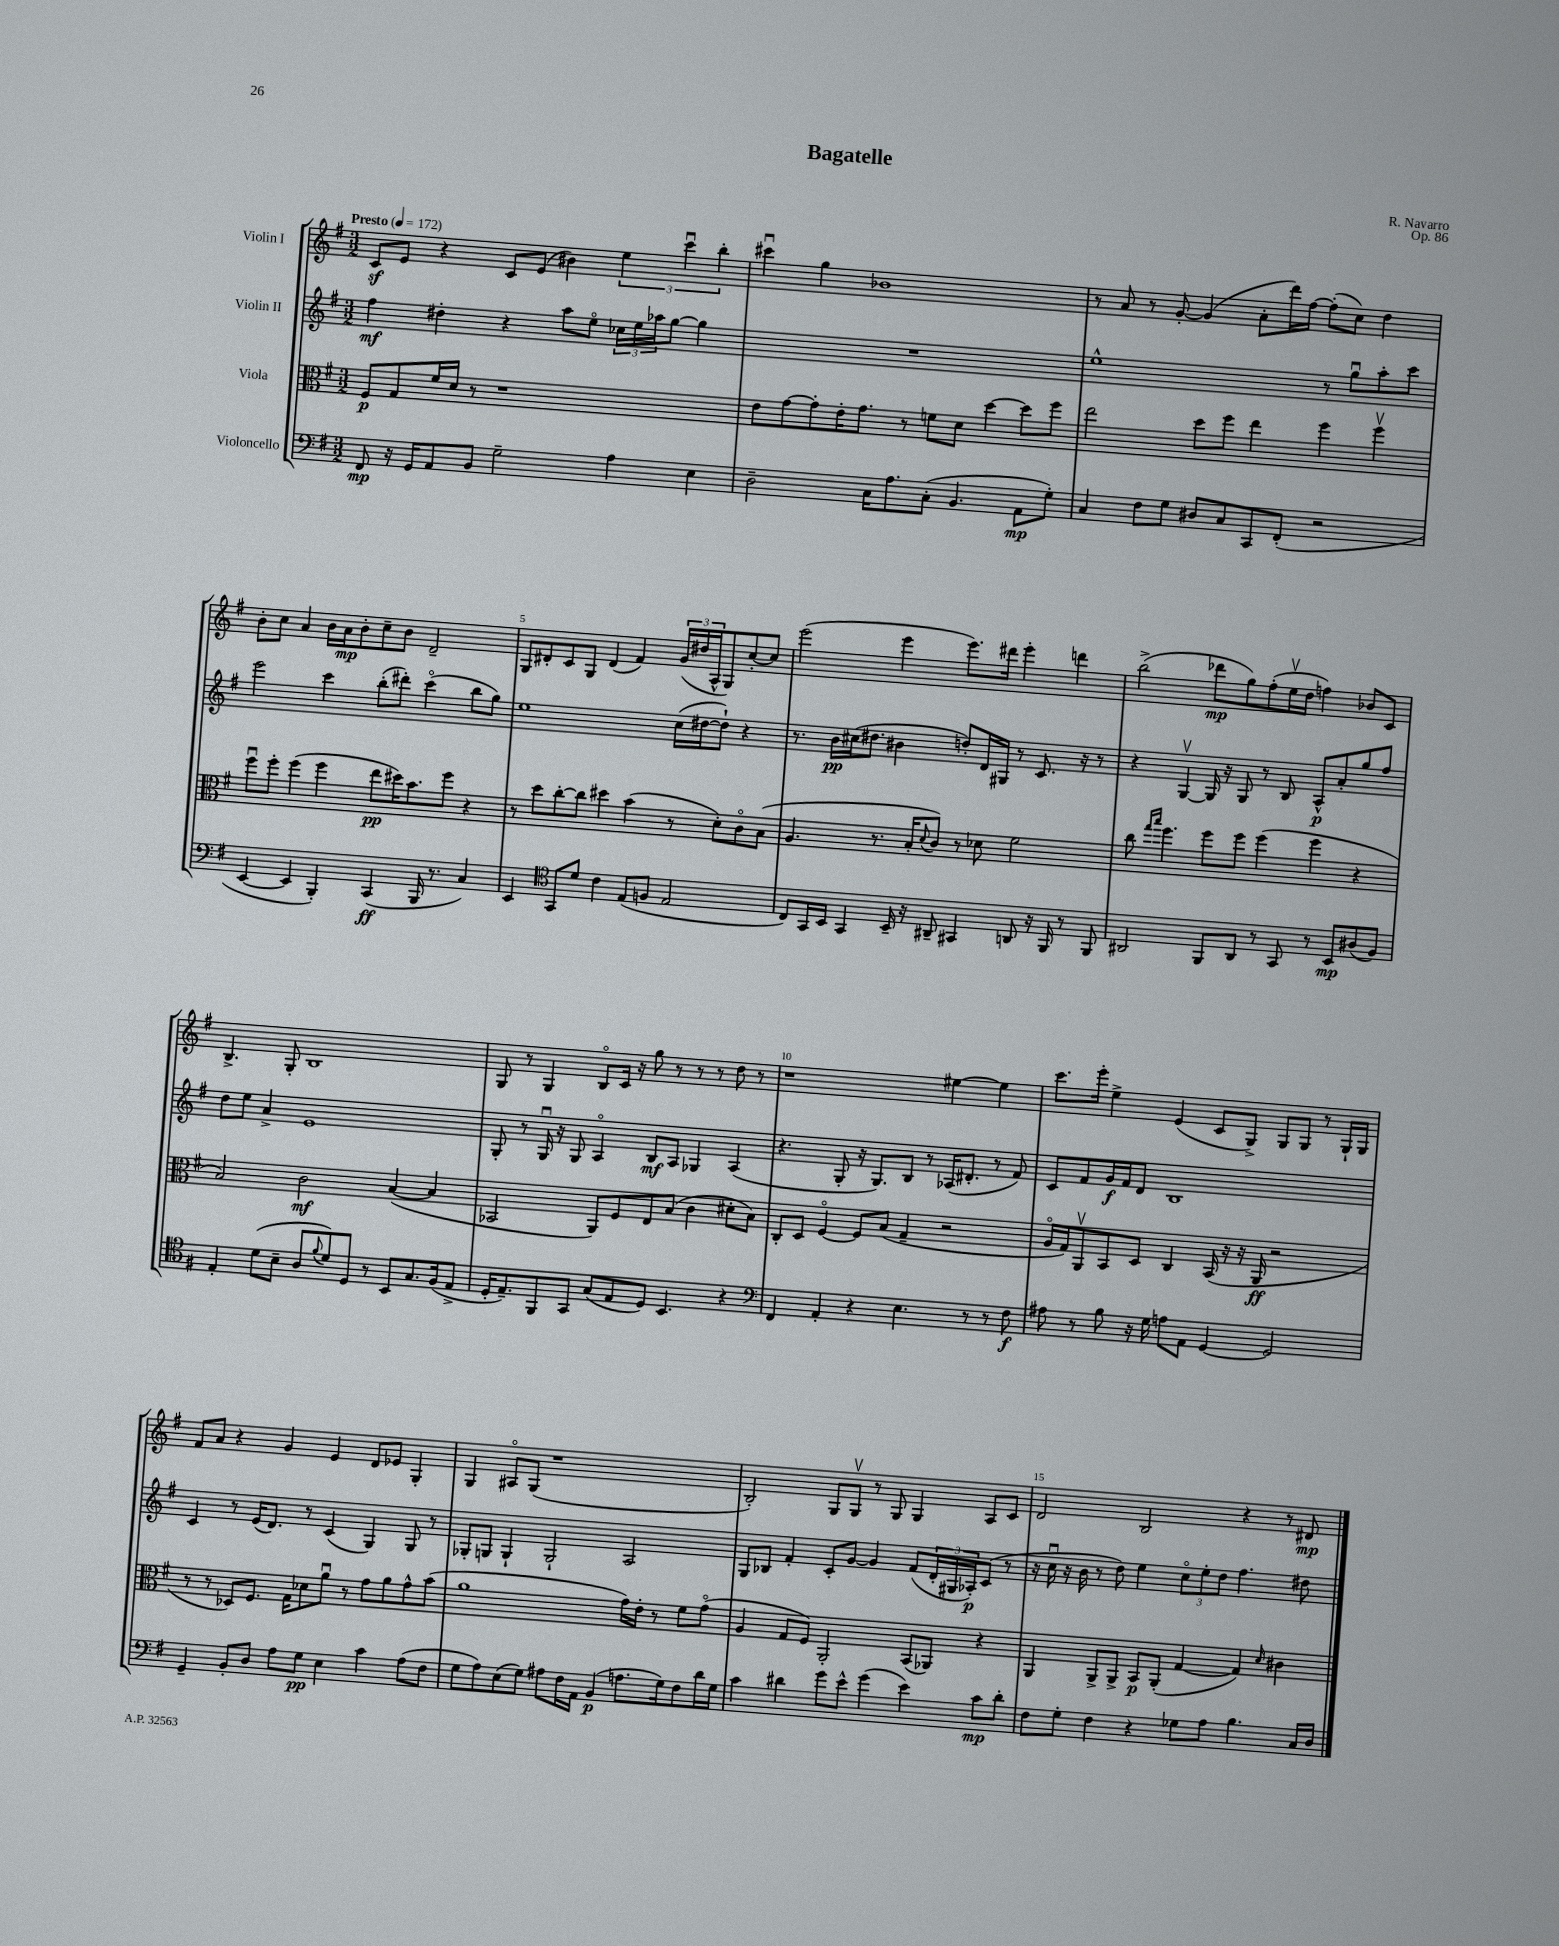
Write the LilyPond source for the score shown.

\header { title = "Bagatelle" composer = "R. Navarro" opus = "Op. 86" }
<<
\new StaffGroup <<
\new Staff = "s0" \with { instrumentName = "Violin I" } {
    \clef treble \key g \major \numericTimeSignature \time 3/2 \tempo "Presto" 4 = 172
    c'8\sf e'8 r4 c'8 e'8( bis'4) \tuplet 3/2 { e''4 c'''4\downbow b''4-. } |
    cis'''4\downbow g''4 bes'1 |
    r8 a'8 r8 g'8~-. g'4( a'8-. d'''16) fis''16~ fis''8-.( c''8) d''4 |
    b'8-. c''8 a'4 b'16 a'16\mp b'8-. c''8-- b'8 d'2-- |
    g8 dis'8-. c'8 g8 dis'4( fis'4) \tuplet 3/2 { g'16( dis''16 a16-^ } g8) c''8~-. c''8 |
    e'''2( e'''4 e'''8.) dis'''16 e'''4-. d'''4 |
    b''2->( des'''8\mp g''8) fis''8-.( e''16\upbow d''16 f''4) bes'8 c'8 |
    b4.-> g8-. b1 |
    g8 r8 g4 b8\flageolet c'16 r16 g''8 r8 r8 r8 d''8 r8 |
    r1 eis''4~ eis''4 |
    c'''8. e'''16-. e''4-> e'4( c'8 g8->) g8 g8 r8 g16-! g16 |
    fis'8 a'8 r4 g'4 e'4 d'8 ees'8 g4-. |
    g4 ais8\flageolet g8( r1 |
    b2-.) g8 g8\upbow r8 g8 g4 a8 c'8 |
    d'2 b2 r4 r8 dis'8\mp \bar "|." |
}
\new Staff = "s1" \with { instrumentName = "Violin II" } {
    \clef treble \key g \major \numericTimeSignature \time 3/2
    fis''4\mf dis''4-. r4 a''8 e''8\flageolet \tuplet 3/2 { ces''16 e''16 aes''16 } g''8~ g''4 |
    R1. |
    e''1-^ r8 g''8\downbow a''8-. c'''8 |
    e'''2 c'''4 b''8-.( dis'''8-.) c'''4\flageolet( b''8 g''8) |
    e''1 c''16( dis''16~ dis''8-!) r4 |
    r8. b'16\pp cis''16( dis''8. bis'4 d''8-.) d'16 gis16 r8 c'8. r16 r8 |
    r4 g4~\upbow g16 r16 g8 r8 b8 a8-^\p a'8-. g''8 fis''8 |
    d''8 e''8 a'4-> e'1 |
    g8-. r8 g16\downbow r16 g8 a4\flageolet b8\mf a8 ges4 a4( |
    r4. g8-. r16 g8.) b8 r8 aes16( dis'8.-. r8 fis'8) |
    c'8 fis'8 g'16\f fis'16 d'8 b1 |
    c'4 r8 e'16( d'8.) r8 c'4( g4) g8 r8 |
    ges8-. g8 g4-! g2-! a2 |
    g8 bes8 fis'4-. c'8-. g'8~ g'4 fis'8( \tuplet 3/2 { d'16-. gis16 aes16-.\p) } c'8( r8 |
    r16 c''16\downbow r16 b'16 r8 d''8) e''4 \tuplet 3/2 { c''8\flageolet e''8-. d''8 } fis''4. dis''8 \bar "|." |
}
\new Staff = "s2" \with { instrumentName = "Viola" } {
    \clef alto \key g \major \numericTimeSignature \time 3/2
    fis8\p g8 fis'16 d'16 r8 r1 |
    e'8 g'8~ g'8-. e'16-. g'8. r8 f'8 d'8 d''4~ d''8 fis''8 |
    e''2 d''8 fis''8 e''4 fis''4 fis''4\upbow |
    fis''8\downbow fis''8-. fis''4( fis''4 e''8\pp dis''16) b'8. fis''8 r4 |
    r8 d''8 c''8~-. c''8 dis''4 b'4( r8 d'8-.) c'8\flageolet b8( |
    a4. r8. b16-. \appoggiatura { d'8 } c'8) r8 des'8 fis'2 |
    c''8 \grace { g''16 b''16 } fis''4. fis''8 fis''8 fis''4( fis''4 r4 |
    b2) c'2\mf b4~( b4 |
    bes,2 a,8) fis8 e8 b8( c'4 dis'8-. b8) |
    c8-. d8 fis4~\flageolet fis8 b8( g4-- r2 |
    a16\flageolet g16) a,8\upbow b,8 d8 c4 b,16( r16 r16 a,16\ff r2 |
    r8 r8 des8) fis8. g16 des'8 a'8\downbow r8 g'8 a'8 g'8-^ b'8( |
    a'1 g'16) e'16-. r8 fis'8 g'8\flageolet( |
    a4 g8 fis8) a,2-. b,8( aes,8) r4 |
    a,4 a,8-> a,8-> b,8\p a,8-.( g4~ g4) \grace { d'16 } cis'4 \bar "|." |
}
\new Staff = "s3" \with { instrumentName = "Violoncello" } {
    \clef bass \key g \major \numericTimeSignature \time 3/2
    fis,8\mp r16 g,16 a,8 b,8 g2-- a4 e4 |
    d2-- c16 a8. c8-.( b,4. a,8\mp g8-.) |
    c4 fis8 g8 dis8 c8 c,8 fis,8-.( r2 |
    e,4~ e,4 b,,4-.) c,4\ff( b,,16 r8. c4) |
    e,4 \clef tenor g,8 d'8 c'4 e8( f8 e2 |
    c8) g,16 b,16 g,4 b,16-- r16 ais,8-- gis,4 a,8 r16 fis,16 r8 fis,8 |
    ais,2 fis,8 ais,8 r8 g,8 r8 b,8\mp ais8( fis8) |
    e4-. d'8( b8-- a8 \appoggiatura { fis'8 } d'8) d8 r8 b,8 g8. fis16( e8-> |
    d16-. e8.--) fis,8 g,8 g8( e8 d8) b,4. r4 |
    \clef bass fis,4 a,4-. r4 e4. r8 r8 fis8\f |
    ais8 r8 b8 r16 g16 a8 a,8 g,4~ g,2 |
    g,4-- b,8-. d8 a8 g8\pp e4 c'4 a8( fis8 |
    g8 a8) e8( g8) ais8 fis16 a,16 b,4\p( a8. g16) fis8 d'16 g16 |
    c'4 dis'4 g'8 e'8-^ g'4( e'4) c'8\mp dis'8-. |
    fis8 g8-. fis4 r4 ges8 a8 b4. c16 d16 \bar "|." |
}
>>
>>
\layout { \context { \Score \override BarNumber.break-visibility = ##(#f #t #t) barNumberVisibility = #(every-nth-bar-number-visible 5) } }
